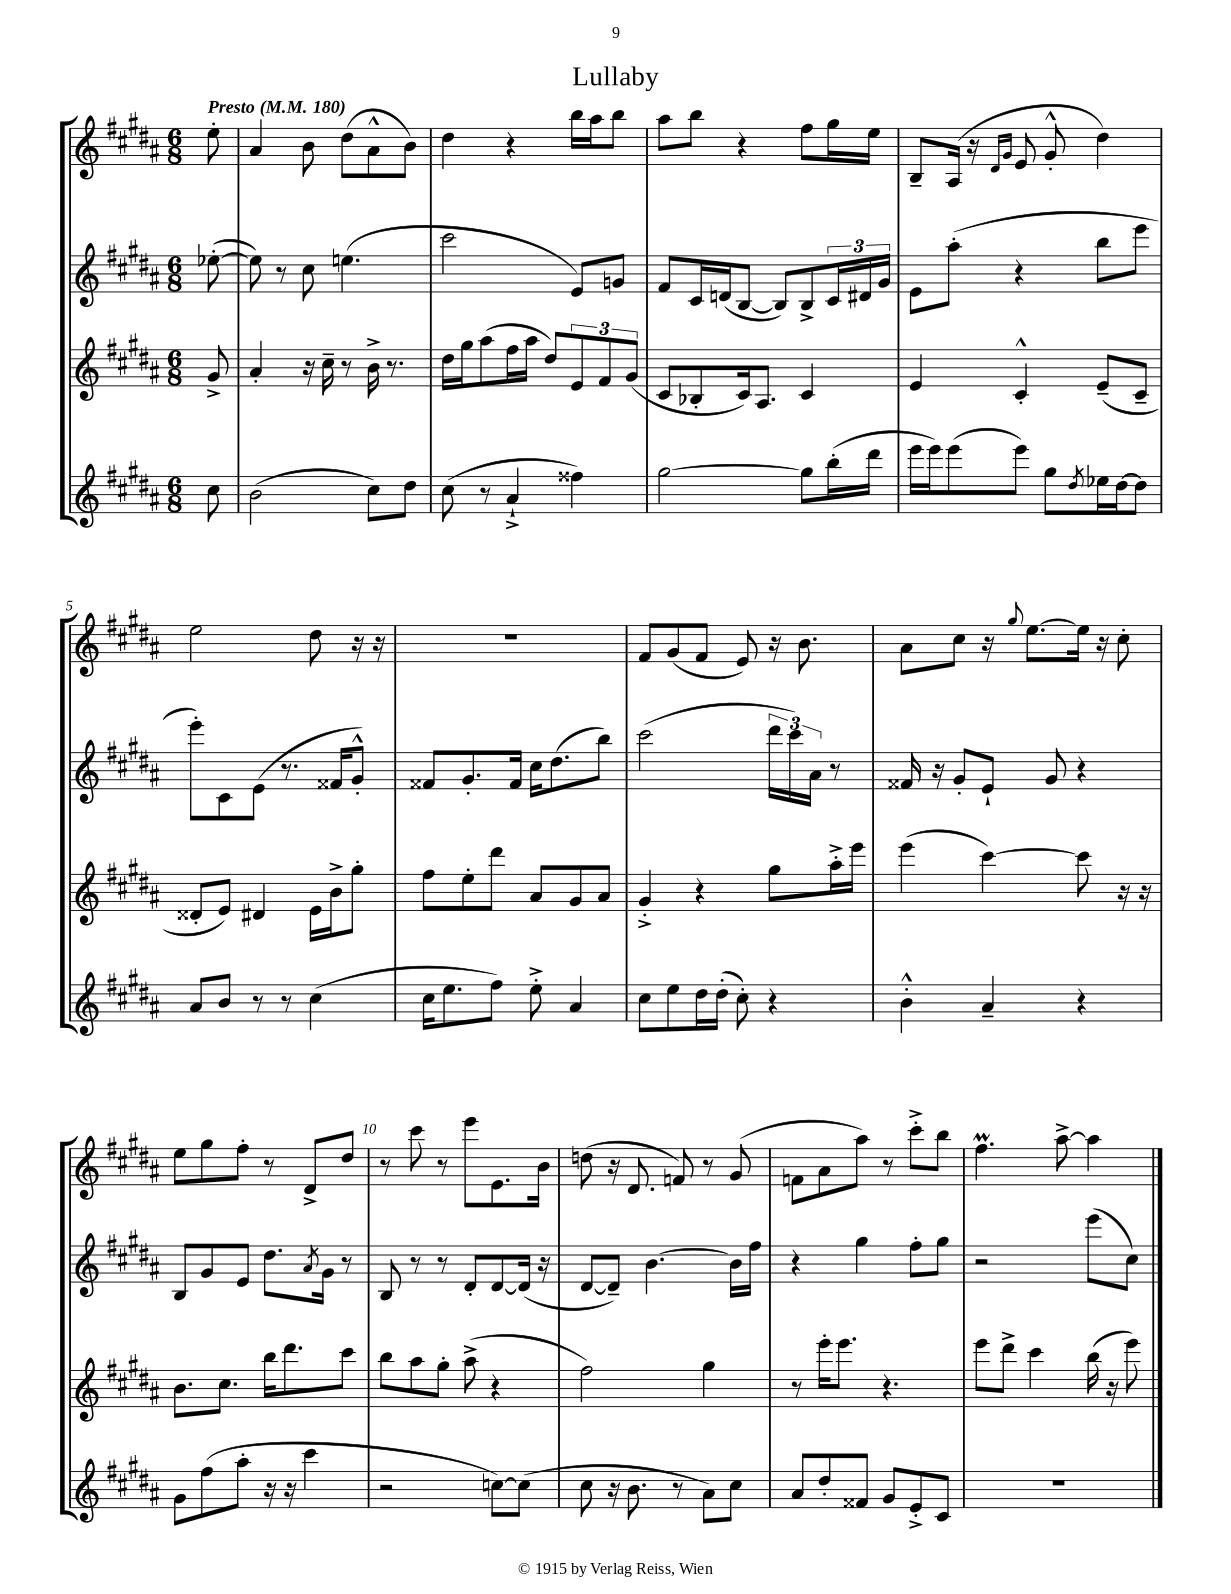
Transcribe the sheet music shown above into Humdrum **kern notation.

**kern	**kern	**kern	**kern
*staff4	*staff3	*staff2	*staff1
*clefG2	*clefG2	*clefG2	*clefG2
*k[f#c#g#d#a#]	*k[f#c#g#d#a#]	*k[f#c#g#d#a#]	*k[f#c#g#d#a#]
*M6/8	*M6/8	*M6/8	*M6/8
*MM180	*MM180	*MM180	*MM180
8cc#	8g#^	([8ee-'	8ee'
=	=	=	=
(2b	4a#'	8ee-])	4a#
.	.	8r	.
.	16r	8cc#	8b
.	16cc#~	.	.
.	8r	(4.ee	(8dd#
8cc#)	16b^	.	8a#^^
.	8.r	.	.
8dd#	.	.	8b)
=	=	=	=
(8cc#	16dd#	2ccc#	4dd#
.	16gg#	.	.
8r	(8aa#	.	.
4a#`^	16ff#	.	4r
.	16aa#	.	.
.	8dd#)	.	.
4ff##)	12e	8e)	16bb
.	.	.	16aa#
.	12f#	.	.
.	.	8g	8bb
.	(12g#	.	.
=	=	=	=
[2gg#	8c#	8f#	8aa#
.	8B-'	16c#	8bb
.	.	(16d	.
.	16c#)	[8B	4r
.	8.A#	.	.
.	.	8B])	.
8gg#]	4c#	8B^	8ff#
(16bb'	.	24c#	16gg#
.	.	24d#	.
16ddd#	.	.	16ee
.	.	24g#	.
=	=	=	=
16eee	4e	8e	8B~
16eee)	.	.	.
(8eee	.	(8aa#'	(16A#
.	.	.	16r
.	.	.	16qqd#
.	.	.	16qqg#
8eee)	4c#'^^	4r	8e
8gg#	.	.	8g#'^^
8qdd#	.	.	.
16ee-	(8e~	8bb	4dd#)
[16dd#	.	.	.
8dd#]	8c#~	8eee	.
=	=	=	=
8a#	8d##'	8eee')	2ee
8b	8e)	8c#	.
8r	4d#	(8e	.
8r	.	8.r	.
(4cc#	16e	.	8dd#
.	16b^	16f##	.
.	8gg#'	8g#'^^)	16r
.	.	.	16r
=	=	=	=
16cc#	8ff#	8f##	2.r
8.ee	.	.	.
.	8ee'	8.g#'	.
8ff#)	8ddd#	.	.
.	.	16f##	.
8ee'^	8a#	16cc#	.
.	.	(8.dd#	.
4a#	8g#	.	.
.	8a#	8bb)	.
=	=	=	=
8cc#	4g#'^	(2ccc#	8f#
8ee	.	.	(8g#
16dd#	4r	.	8f#
(16dd#'	.	.	.
8cc#')	.	.	8e)
4r	8gg#	24ddd#	16r
.	.	24ccc#)	.
.	.	.	8.b
.	.	24a#	.
.	16aa#'^	8r	.
.	16eee	.	.
=	=	=	=
4b'^^	(4eee	16f##	8a#
.	.	16r	.
.	.	8g#'	8cc#
4a#~	[4ccc#)	8e`	16r
.	.	.	8qqgg#
.	.	.	[8.ee
.	.	8g#	.
4r	8ccc#]	4r	16ee]
.	.	.	16r
.	16r	.	8cc#'
.	16r	.	.
=	=	=	=
8g#	8.b	8B	8ee
(8ff#	.	8g#	8gg#
.	8.cc#	.	.
8aa#'	.	8e	8ff#'
16r	16bb	8.dd#	8r
16r	8.ddd#	.	.
4ccc#	.	.	8d#^
.	.	8qa#	.
.	.	16g#	.
.	8ccc#	8r	8dd#
=	=	=	=
2r	8bb	8B	8r
.	8aa#	8r	8ccc#
.	8gg#'	8r	8r
.	(8aa#^	8d#'	8eee
[8cc)	4r	[8d#	8.e
(8cc]	.	(16d#]	.
.	.	16r	16b
=	=	=	=
8cc#	2ff#)	[8d#	(8dd
16r	.	8d#~])	16r
8.b	.	.	8.d#
.	.	[4.b	.
8r	.	.	8f)
8a#)	4gg#	.	8r
8cc#	.	16b]	(8g#
.	.	16ff#	.
=	=	=	=
8a#	8r	4r	8f
8dd#'	16eee'	.	8a#
.	8.eee	.	.
8f##	.	4gg#	8aa#)
8g#	4.r	.	8r
8e'^	.	8ff#'	8ccc#'^
8c#	.	8gg#	8bb
=	=	=	=
2.r	8eee	2r	4.ff#
.	8ddd#^	.	.
.	4ccc#	.	.
.	.	.	[8aa#^
.	(16bb	(8eee	4aa#]
.	16r	.	.
.	8eee)	8cc#)	.
==	==	==	==
*-	*-	*-	*-
